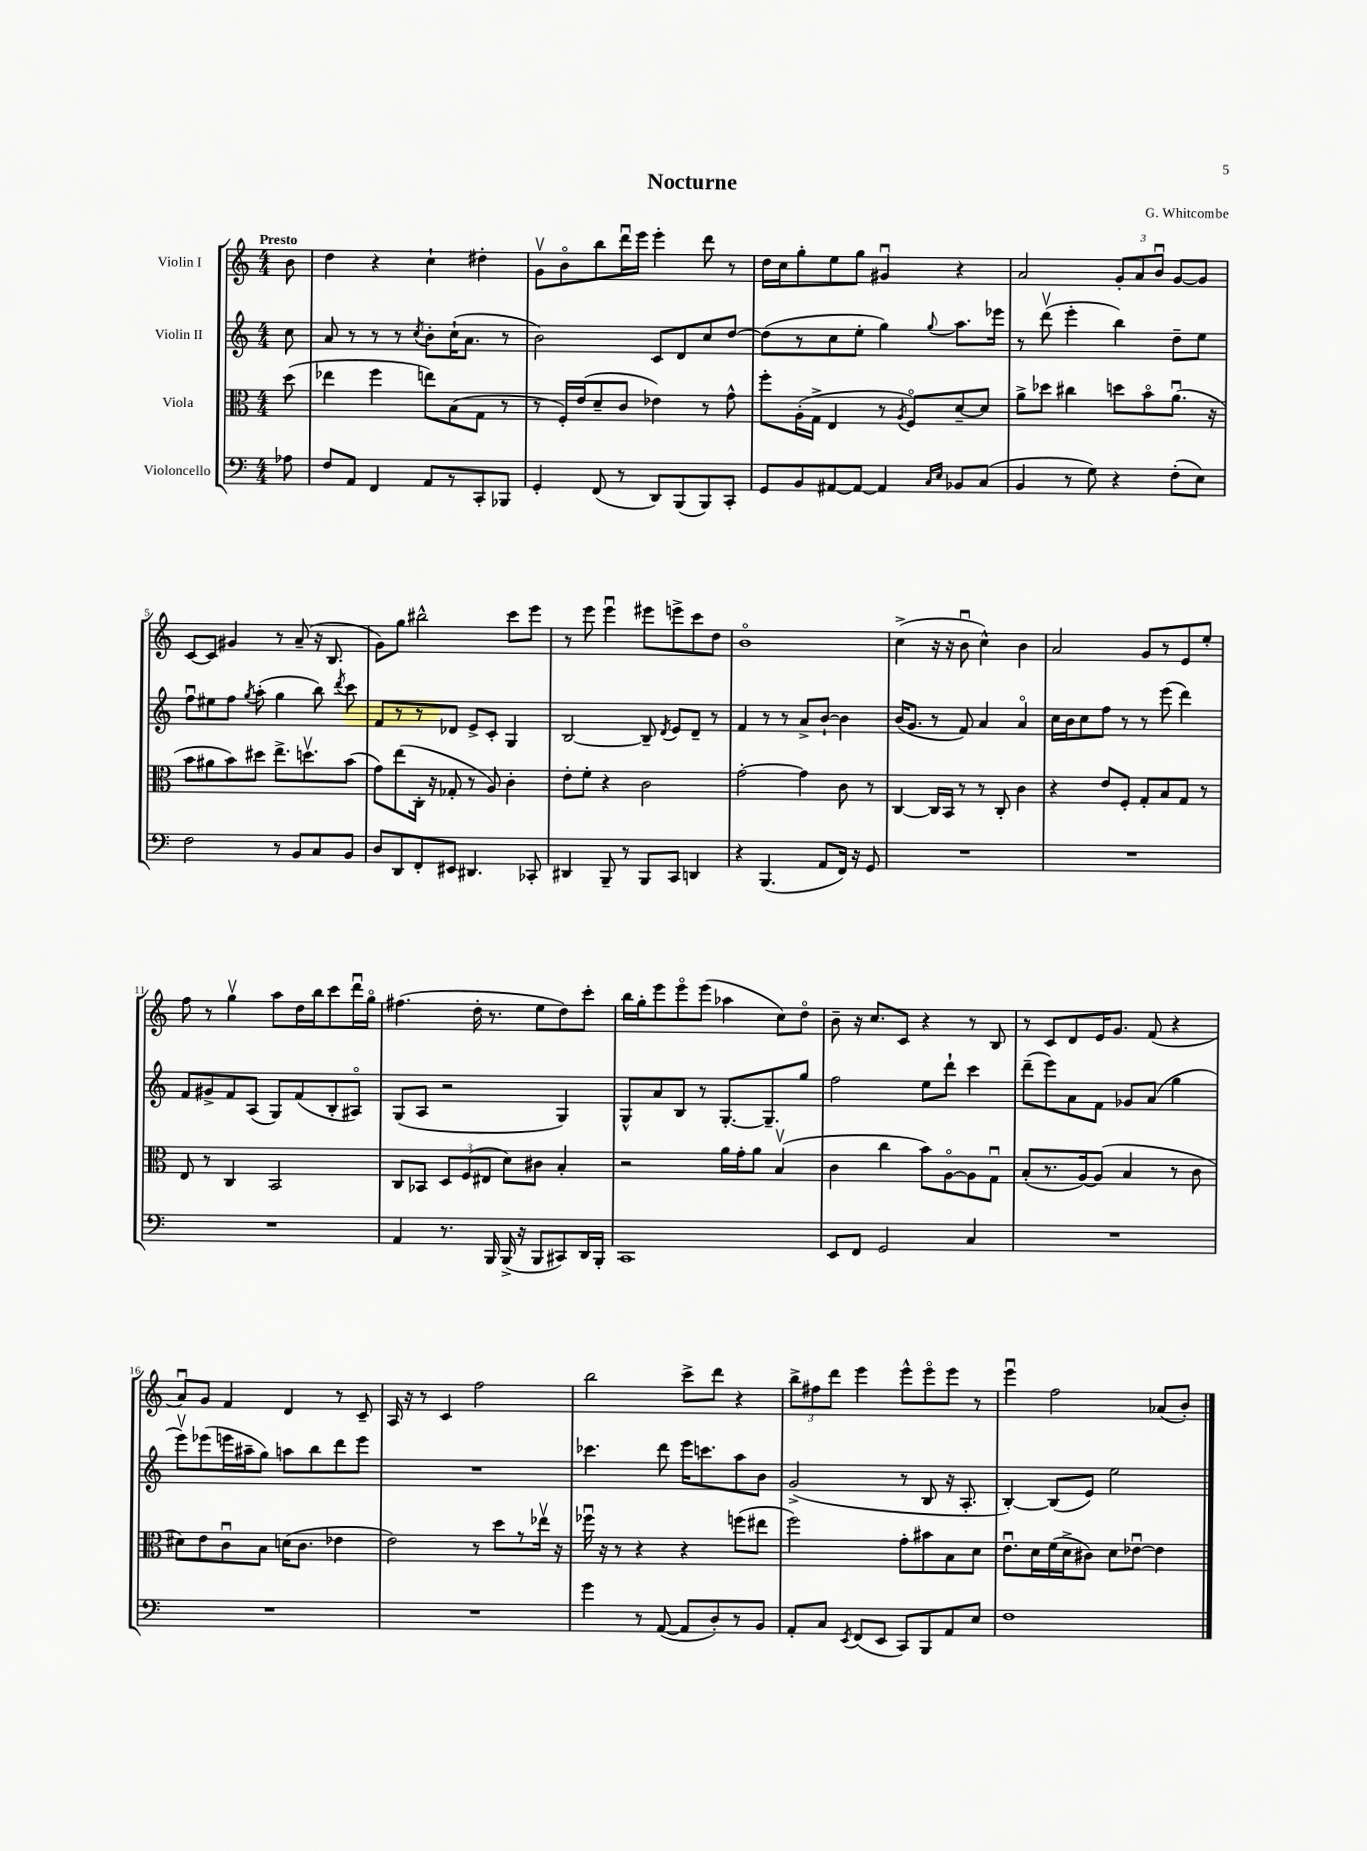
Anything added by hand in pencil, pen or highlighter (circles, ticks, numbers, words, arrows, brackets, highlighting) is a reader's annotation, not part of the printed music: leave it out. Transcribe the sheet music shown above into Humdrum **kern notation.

**kern	**kern	**kern	**kern
*part4	*part3	*part2	*part1
*staff4	*staff3	*staff2	*staff1
*I"Violoncello	*I"Viola	*I"Violin II	*I"Violin I
*clefF4	*clefC3	*clefG2	*clefG2
*k[]	*k[]	*k[]	*k[]
*M4/4	*M4/4	*M4/4	*M4/4
=	=	=	=
!	!	!	!LO:TX:a:B:t=Presto
8A-X\	(8dd\	8cc\	8b\
=1	=1	=1	=1
8F/L	4ee-X\	8a/	4dd\
8AA/J	.	8r	.
4FF/	4ff\	8r	4r
.	.	8r	.
.	.	8qcc/	.
8AA/L	8een\L)	8b'\L	4cc`\
8r	(8B\	(16cc`\K	.
.	.	8.a\J	.
8CC'/	8G\J	.	4dd#X'\
8BBB-X/J	8r	8r	.
=2	=2	=2	=2
4GG'/	8r	2b\)	8gv\L
.	16F'/LL)	.	8b\
.	(16e/J	.	.
(8FF/	8d~/	.	8bb\
8r	8c/J	.	16dddu\L
.	.	.	16eee\JJ
8DD/L)	4e-X\)	8c/L	4eee'\
(8BBB/	.	8d/	.
8BBB/)	8r	8cc/	8ddd\
8CC'/J	8g^^\	[8dd/J	8r
=3	=3	=3	=3
8GG/L	8ff'\L	(8dd\L]	16dd\LL
.	.	.	16cc\J
8BB/	(16A'\L	8r	8gg'\
.	16G^\JJ	.	.
[8AA#X/	4E/	8cc\	8ee\
8AA#/J_	.	8ee'\J	8gg\J
4AA#/]	8r	4gg\)	4g#Xu/
.	8qA/	.	.
.	8F/L)	.	.
16qqC/LL	.	.	.
16qqE/JJ	.	8qqgg/	.
8BB-X/L	[8d~/	8.aa\L	4r
(8C/J	8d/J]	.	.
.	.	16eee-X\Jk	.
=4	=4	=4	=4
4BB/	8a^\L	8r	2a/
.	8dd-X\J	(8dddv\	.
8r	4cc#X\	4eee'\	.
8G\)	.	.	.
4r	8ddn\L	4bb\)	12g'/L
.	.	.	12a/
.	8b\	.	.
.	.	.	12bu/J
(8F'\L	(8.au\J	8dd~\L	[8g/L
8E\J)	.	8ee\J	8g/J]
.	16r	.	.
!!LO:LB:g=z
=5	=5	=5	=5
2F\	8b\L	8ffu\L	[8c/L
.	8a#X\	8ee#X\	8c/J]
.	8b\)	8ff\J	4g#X/
.	.	8qgg/	.
.	8dd#X\J	(8aa'\	.
8r	8.ee^\L	4gg\	8r
8BB/L	.	.	(8a~/
.	8.ddnv\	.	.
8C/	.	8bb\)	16r
.	.	.	8.B/
.	.	8qddd/	.
8BB/J	(8b\J	8ccc\	.
=6	=6	=6	=6
8D/L	8g\L)	8f/L	8g\L)
8DD/	(8ee\	8r	8gg\J
8FF'/	16C'\Jk	8r	2bb#X^^\
.	16r	.	.
8EE#X/J	8G-X'/	8d-X/J	.
4.DD#X/	8r	8e^/L	.
.	8A/)	8c'/J	.
.	4c'\	4G/	8ccc\L
8CC-X'/	.	.	8eee\J
=7	=7	=7	=7
4DD#X/	8e'\L	[2B/	8r
.	8f'\J	.	8eee\
8BBB~/	4r	.	4eeeu\
8r	.	.	.
8BBB/L	2c\	8B~/]	8eee#X\L
.	.	8qd/	.
8CC/J	.	8e/L	8eeen^\
4DDn/	.	8d~/J	8ccc\
.	.	8r	8dd\J
=8	=8	=8	=8
4r	[2g'\	4f/	1b
(4.BBB/	.	8r	.
.	.	8r	.
.	4g\]	8a^/L	.
8AA/L	.	[8b`/J	.
16FF/Jk)	8c\	4b\]	.
16r	.	.	.
8GG/	8r	.	.
=9	=9	=9	=9
1r	[4C/	(16b/KL	(4cc^\
.	.	8.g/J	.
.	16C/LL]	8r	16r
.	16BB/JJ	.	16r
.	8r	8f/)	8bu\
.	8r	4a/	4cc^^\)
.	8C'/	.	.
.	4c\	4a/	4b\
=10	=10	=10	=10
1r	4r	16cc\LL	2a/
.	.	16b\J	.
.	.	8cc\	.
.	8e/L	8ff\J	.
.	8F'/J	8r	.
.	8G'/L	8r	8g/L
.	8B/	(8eee\	8r
.	8G/J	4ddd\)	8e/
.	8r	.	8ee'/J
!!LO:LB:g=z
=11	=11	=11	=11
1r	8E/	8f/L	8ff\
.	8r	8g#X^/	8r
.	4C/	8f/	4ggv\
.	.	(8A/J	.
.	2BB/	8G/L)	8aa\L
.	.	(8f/	16dd\L
.	.	.	16bb\J
.	.	8B'/	8ccc\
.	.	8A#X/J)	16dddu\L
.	.	.	16gg\JJ
=12	=12	=12	=12
4AA/	8C/L	(8G/L	(4.ff#X\
.	8BB-X/J	8A/J	.
8.r	12D/L	2r	.
.	(12F/	.	.
.	.	.	16dd'\
.	12E#X/J	.	.
16BBB/	.	.	8.r
(16BBB^/	8d\L)	.	.
16r	.	.	.
8BBB/L	8c#X\J	.	8ee\L
8CC#X/)	4B'/	4G/)	8dd\)
16DD/L	.	.	8ccc'\J
16BBB'/JJ	.	.	.
=13	=13	=13	=13
1CC	2r	8G^^/L	16bb\LL
.	.	.	16gg'\J
.	.	8a/	8eee\
.	.	8B/J	8eee\
.	.	8r	(8eee\J
.	16a\LL	[8.G'/L	4aa-X\
.	16g'\J	.	.
.	8a\J	.	.
.	.	8.G~/]	.
.	(4Bv/	.	8cc\L)
.	.	8gg/J	8dd\J
=14	=14	=14	=14
8EE/L	4c\	2ff\	8b~\
8FF/J	.	.	16r
.	.	.	8.cc/L
2GG/	4cc\	.	.
.	.	.	8c/J
.	8b\L)	8ee\L	4r
.	[8A\	8ddd`\J	.
4C/	8A\]	4ccc\	8r
.	8Gu\J	.	8B/
=15	=15	=15	=15
1r	(8B'/L	(8ddd~\L	8r
.	8.r	8eee\)	8c/L
.	.	8a\	8d/
.	[16A/k)	.	.
.	(8A/J]	8f\J	16e/K
.	.	.	8.g/J
.	4B/	8g-X/L	.
.	.	(8a/J	(8f/
.	8r	4gg\	4r
.	8c\	.	.
!!LO:LB:g=z
=16	=16	=16	=16
1r	8d#X\L)	8eeev\L)	8au/L)
.	8e\	(8eee-X\	8g/J
.	8cu\	16eeen\L	4f/
.	.	16aa#X~\J	.
.	8B\J	8gg\J)	.
.	(16dn\KL	8aan\L	4d/
.	8.c\J	.	.
.	.	8bb\	.
.	4e-X\	8ddd\	8r
.	.	8eee\J	8c~/
=17	=17	=17	=17
1r	2e\)	1r	16A/
.	.	.	16r
.	.	.	8r
.	.	.	4c/
.	8r	.	2ff\
.	8dd\L	.	.
.	8r	.	.
.	16ee-Xv\Jk	.	.
.	16r	.	.
=18	=18	=18	=18
4g\	16ff-Xu\	4.ccc-X\	2bb\
.	16r	.	.
.	8r	.	.
8r	4r	.	.
([8AA/	.	8ddd\	.
8AA/L]	4r	16eee\KL	8ccc^\L
.	.	8.cccn\	.
8D'/)	.	.	8ddd\J
8r	(8ffn\L	8aa\	4r
8BB/J	8ee#X\J	8b\J	.
=19	=19	=19	=19
8AA'/L	2ff\)	(2g^/	12bb^\L
.	.	.	12ff#X\
8C/J	.	.	.
.	.	.	12ddd\J
8qEE/	.	.	.
(8FF/L	.	.	4eee\
8EE/J	.	.	.
8CC/L)	8g'\L	8r	8eee^^\L
8BBB/	8b#X\	8B/	8eee\
8AA/	8B\	16r	8eee\J
.	.	8.A'/	.
8E/J	8d\J	.	8r
=20	=20	=20	=20
1F	8.eu\L	[4B'/)	4eeeu\
.	16d\L	.	.
.	(16f\	(8B/L]	2ff\
.	16d^\J	.	.
.	8c#X\J)	8e/J)	.
.	8d\L	2ee\	.
.	[8e-Xu\J	.	.
.	4e-\]	.	(8a-X/L
.	.	.	8b'/J)
==	==	==	==
*-	*-	*-	*-
